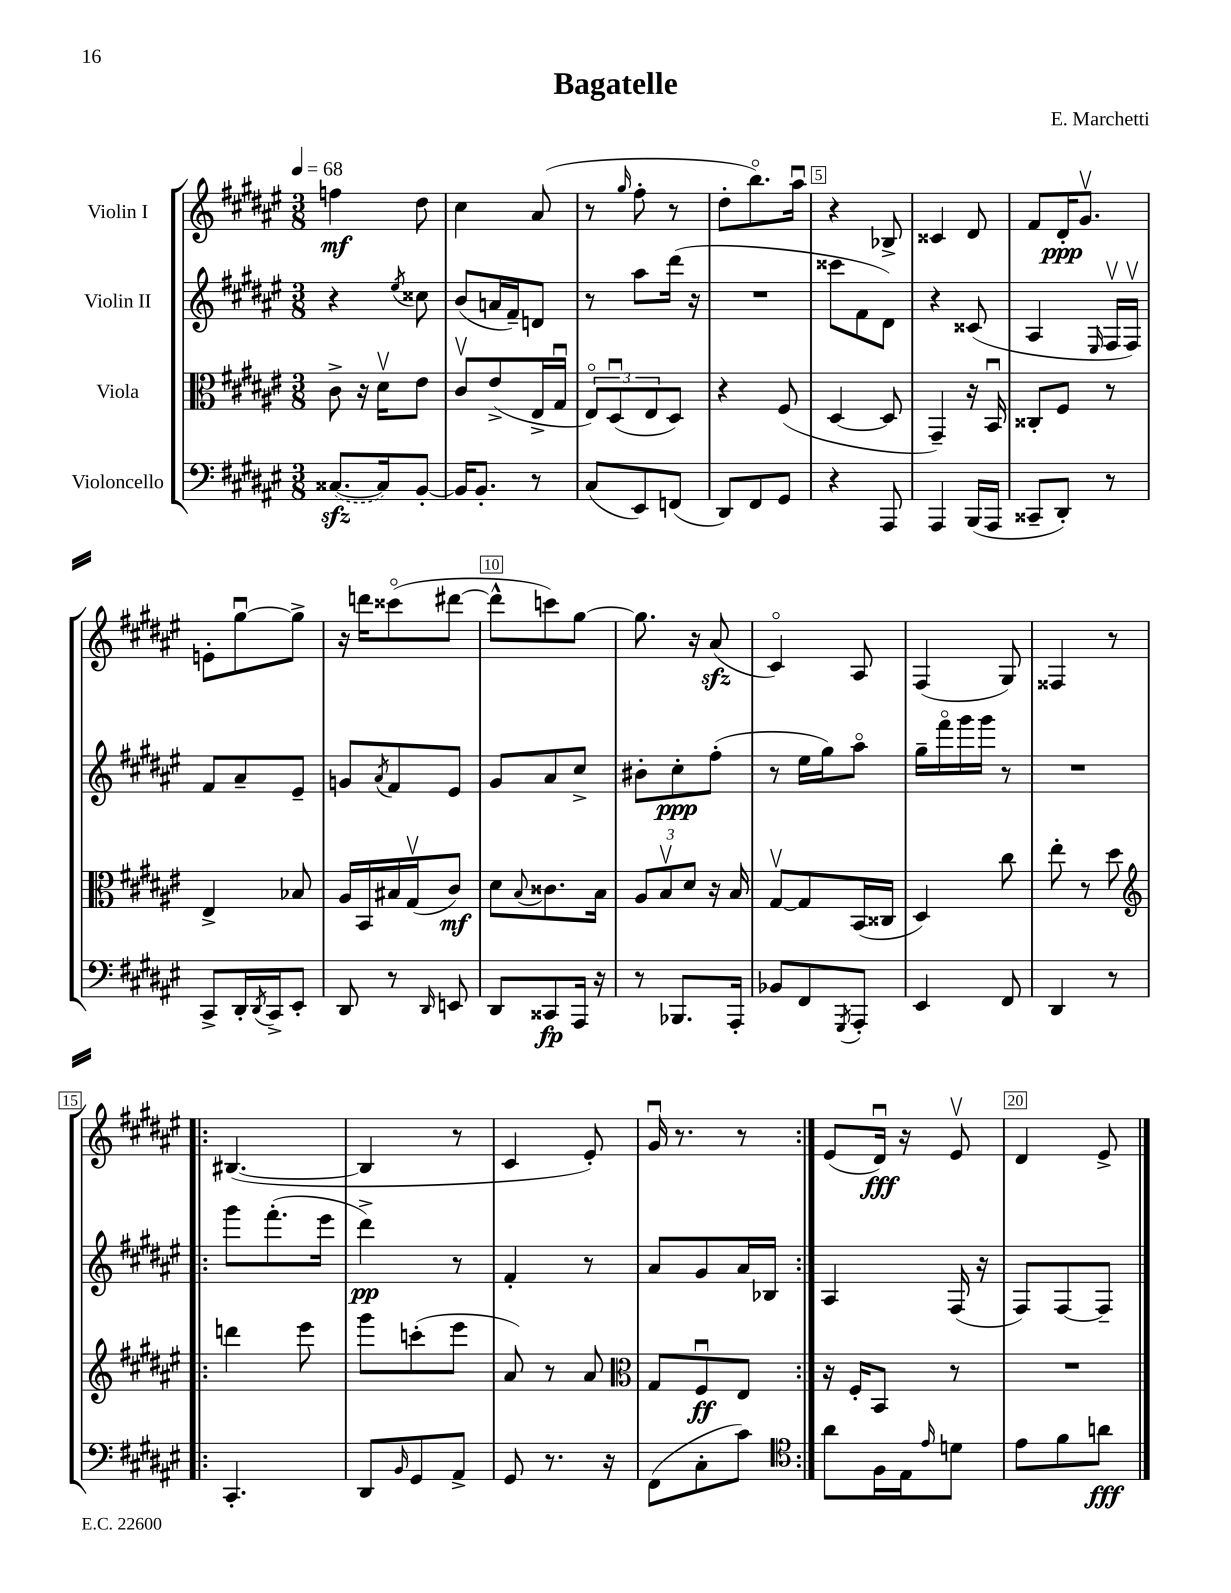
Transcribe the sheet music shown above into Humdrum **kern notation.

**kern	**kern	**kern	**kern
*staff4	*staff3	*staff2	*staff1
*clefF4	*clefC3	*clefG2	*clefG2
*k[f#c#g#d#a#e#]	*k[f#c#g#d#a#e#]	*k[f#c#g#d#a#e#]	*k[f#c#g#d#a#e#]
*M3/8	*M3/8	*M3/8	*M3/8
*MM68	*MM68	*MM68	*MM68
([8.C##	8c#^	4r	4ff
.	16r	.	.
16C##])	16d#v	.	.
.	.	8qee#	.
[8BB'	8e#	8cc##	8dd#
=	=	=	=
16BB]	8c#v	(8b	4cc#
8.BB'	.	.	.
.	(8e#^	16a	.
.	.	16f#~)	.
8r	16E#^	8d	(8a#
.	16G#u	.	.
=	=	=	=
(8C#	12E#o)	8r	8r
.	(12D#u	.	.
.	.	.	16qqgg#
8EE#)	.	8aa#	8ff#'
.	12E#	.	.
(8FF	8D#)	(16ddd#	8r
.	.	16r	.
=	=	=	=
8DD#)	4r	4.r	8dd#'
8FF#	.	.	8.bbo)
8GG#	(8F#	.	.
.	.	.	16aa#u
=	=	=	=
4r	[4D#	8ccc##	4r
.	.	8f#	.
8AAA#	8D#]	8d#)	8B-^
=	=	=	=
4AAA#	4GG#~)	4r	4c##
(16BBB	16r	(8c##	8d#
16AAA#	16BBu	.	.
=	=	=	=
8CC##~	8C##'	4A#	8f#
8DD#')	8F#	.	16d#'
.	.	.	8.g#v
.	.	16qqE#	.
8r	8r	16F#v	.
.	.	16F#v)	.
=	=	=	=
8CC#^	4E#^	8f#	8e'
16DD#'	.	8a#~	[8gg#u
8qDD#	.	.	.
16CC#^	.	.	.
8EE#'	8B-	8e#~	8gg#^]
=	=	=	=
8DD#	16A#	8g	16r
.	16BB	.	16ddd
.	.	8qa#	.
8r	16B#	8f#	(8ccc##o
.	(16G#v	.	.
16qqDD#	.	.	.
8EE	8c#)	8e#	[8ddd#
=	=	=	=
8DD#	8d#	8g#	8ddd#^^]
.	8qqB	.	.
8CC##	8.c##	8a#	8ccc)
16AAA#	.	8cc#^	[8gg#
16r	16B	.	.
=	=	=	=
8r	12A#	8b#'	8.gg#]
.	12Bv	.	.
8.BBB-	.	8cc#'	.
.	12d#	.	.
.	.	.	16r
.	16r	(8ff#'	(8a#
16AAA#'	16B	.	.
=	=	=	=
8BB-	[8G#v	8r	4c#o)
8FF#	8G#]	16ee#	.
.	.	16gg#)	.
8qGGG#	.	.	.
8AAA#'	(16BB	8aa#o	8A#
.	16C##	.	.
=	=	=	=
4EE#	4D#)	16gg#~	(4F#
.	.	16fff#o	.
.	.	16ggg#	.
.	.	16ggg#	.
8FF#	8cc#	8r	8G#)
=	=	=	=
4DD#	8ee#'	4.r	4F##
.	8r	.	.
8r	8dd#	.	8r
=!|:	=!|:	=!|:	=!|:
*	*clefG2	*	*
4.CC#'	4ddd	8ggg#	([4.B#
.	.	(8.fff#'	.
.	8eee#	.	.
.	.	16eee#	.
=	=	=	=
8DD#	8ggg#	4ddd#^)	4B#]
16qqBB	.	.	.
8GG#	(8ccc'	.	.
8AA#^	8eee#	8r	8r
=	=	=	=
8GG#	8a#)	4f#'	4c#
8.r	8r	.	.
.	8a#	8r	8e#')
16r	.	.	.
=	=	=	=
*	*clefC3	*	*
(8FF#	8G#	8a#	16g#u
.	.	.	8.r
8C#'	8F#u	8g#	.
8c#)	8E#	16a#	8r
.	.	16B-	.
=:|!	=:|!	=:|!	=:|!
*clefC4	*	*	*
8a#	16r	4A#	(8e#
.	16F#'	.	.
16F#	8BB	.	16d#u)
16E#	.	.	16r
16qqe#	.	.	.
8d	8r	(16F#	8e#v
.	.	16r	.
=	=	=	=
8e#	4.r	8F#)	4d#
8f#	.	[8F#	.
8a	.	8F#~]	8e#^
==	==	==	==
*-	*-	*-	*-
